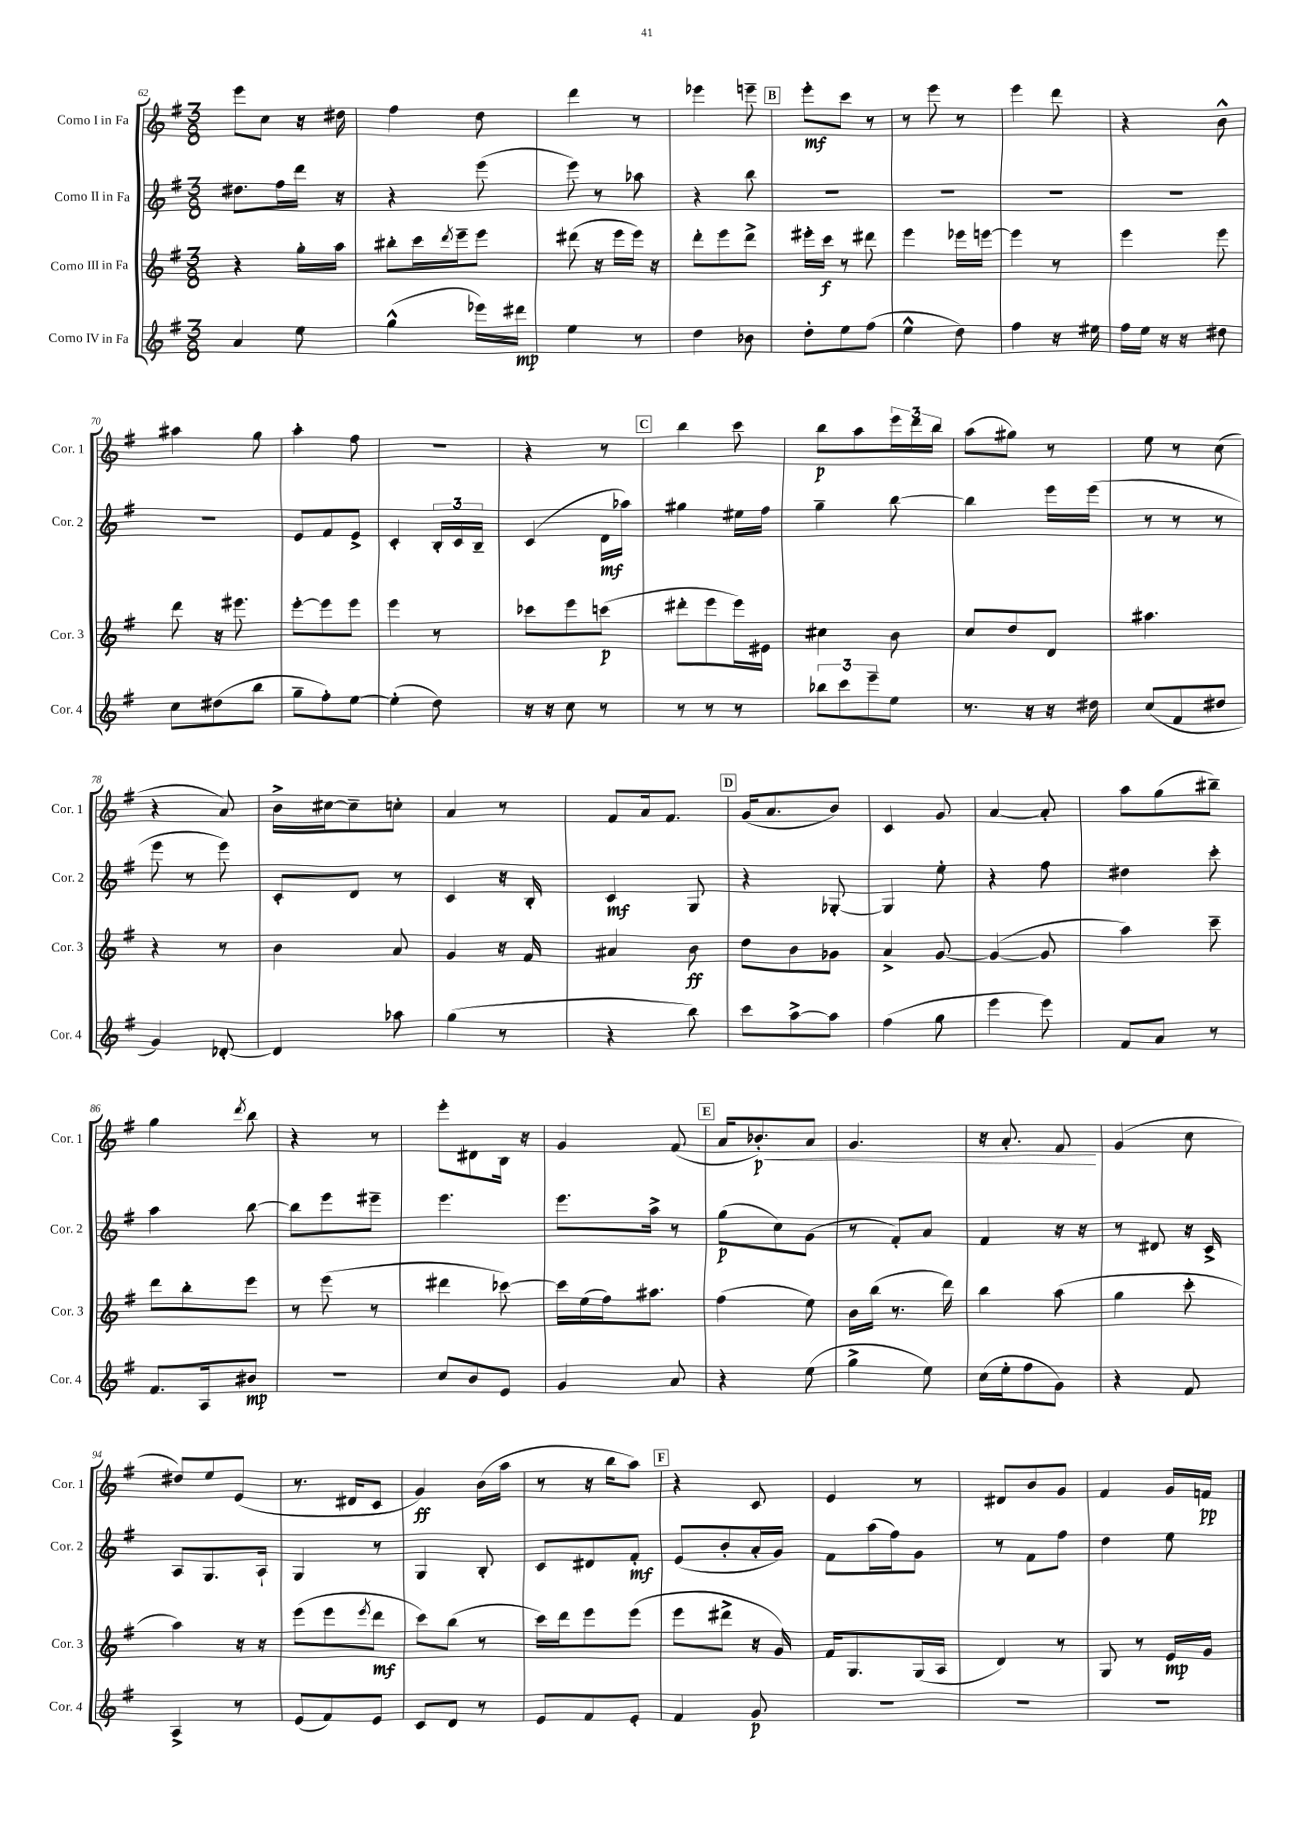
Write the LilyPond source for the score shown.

<<
\new StaffGroup <<
\new Staff = "s0" \with { instrumentName = "Corno I in Fa" shortInstrumentName = "Cor. 1" } {
    \clef treble \key g \major \numericTimeSignature \time 3/8
    e'''8 c''8 r16 dis''16 |
    fis''4 d''8 |
    d'''4 r8 |
    ees'''4 e'''8-- |
    \mark \markup { \box "B" } e'''8-.\mf c'''8 r8 |
    r8 e'''8 r8 |
    e'''4 d'''8 |
    r4 b'8-^ |
    ais''4 g''8 |
    a''4-. fis''8 |
    R4. |
    r4 r8 |
    \mark \markup { \box "C" } b''4 c'''8 |
    b''8\p a''8 \tuplet 3/2 { e'''16 d'''16 b''16 } |
    a''8( gis''8) r8 |
    e''8 r8 c''8( |
    r4 a'8) |
    b'16-> cis''16~ cis''8-- c''8-. |
    a'4 r8 |
    fis'8 a'16 fis'8. |
    \mark \markup { \box "D" } g'16( a'8. b'8) |
    c'4 g'8 |
    a'4~ a'8-. |
    a''8 g''8( bis''8--) |
    g''4 \acciaccatura { d'''8 } b''8 |
    r4 r8 |
    e'''8-. dis'8 b16 r16 |
    g'4 fis'8( |
    \mark \markup { \box "E" } a'16 bes'8.-.\p\<) a'8 |
    g'4. |
    r16 a'8.-. fis'8\! |
    g'4( c''8 |
    dis''8) e''8 e'8( |
    r8. dis'16 c'8 |
    g'4\ff) b'16( a''16 |
    r8 r16 b''16 a''8) |
    \mark \markup { \box "F" } r4 c'8 |
    e'4 r8 |
    dis'8 b'8 g'8 |
    fis'4 g'16 f'16\pp \bar "|." |
}
\new Staff = "s1" \with { instrumentName = "Corno II in Fa" shortInstrumentName = "Cor. 2" } {
    \clef treble \key g \major \numericTimeSignature \time 3/8
    dis''8. fis''16 d'''16 r16 |
    r4 e'''8( |
    e'''8) r8 aes''8 |
    r4 b''8 |
    \mark \markup { \box "B" } R4. |
    R4. |
    R4. |
    R4. |
    R4. |
    e'8 fis'8 e'8-> |
    c'4-. \tuplet 3/2 { b16-. c'16 b16-- } |
    c'4( d'16\mf aes''16) |
    \mark \markup { \box "C" } gis''4 eis''16 fis''16 |
    g''4-- b''8~ |
    b''4 e'''16 e'''16( |
    r8 r8 r8 |
    e'''8 r8 e'''8) |
    c'8-. d'8 r8 |
    c'4 r16 b16-. |
    c'4\mf g8 |
    \mark \markup { \box "D" } r4 ges8~-. |
    ges4 e''8-. |
    r4 fis''8 |
    dis''4 c'''8-. |
    a''4 b''8~ |
    b''8 e'''8 eis'''8-- |
    e'''4. |
    e'''8. a''16-> r8 |
    \mark \markup { \box "E" } g''8\p( c''8) g'8( |
    r8 fis'8-.) a'8 |
    fis'4 r16 r16 |
    r8 dis'8 r16 c'16-> |
    a8 g8. a16-! |
    g4 r8 |
    g4 b8-. |
    c'8 dis'8 fis'8-.\mf |
    \mark \markup { \box "F" } e'8( b'8-. a'16-. g'16) |
    fis'8 a''16( fis''16) g'8 |
    r8 fis'8 fis''8 |
    d''4 e''8 \bar "|." |
}
\new Staff = "s2" \with { instrumentName = "Corno III in Fa" shortInstrumentName = "Cor. 3" } {
    \clef treble \key g \major \numericTimeSignature \time 3/8
    r4 g''16-. a''16 |
    bis''8-. c'''16 \acciaccatura { d'''8 } e'''16-- e'''8 |
    dis'''8( r16 e'''16 e'''16) r16 |
    d'''8-. e'''8 d'''8-> |
    \mark \markup { \box "B" } eis'''16-. c'''16\f r8 dis'''8 |
    e'''4 ees'''16 e'''16~ |
    e'''4 r8 |
    e'''4 e'''8 |
    d'''8 r16 eis'''8. |
    e'''8~-. e'''8 e'''8 |
    e'''4 r8 |
    ces'''8 e'''8 c'''8\p( |
    \mark \markup { \box "C" } dis'''8-. e'''8 e'''16) eis'16 |
    cis''4 b'8 |
    c''8 d''8 d'8 |
    ais''4. |
    r4 r8 |
    b'4 a'8 |
    g'4 r16 fis'16 |
    ais'4 b'8\ff |
    \mark \markup { \box "D" } d''8 b'8 ges'8 |
    a'4-> g'8~ |
    g'4~( g'8 |
    a''4) c'''8-- |
    d'''8 b''8-. e'''8 |
    r8 e'''8( r8 |
    dis'''4 ces'''8~) |
    ces'''16 e''16( fis''16) ais''8. |
    \mark \markup { \box "E" } fis''4( e''8) |
    b'16 b''16( r8. d'''16) |
    b''4 a''8( |
    g''4 c'''8-. |
    a''4) r16 r16 |
    e'''8( e'''8 \acciaccatura { e'''8 } d'''8\mf |
    c'''8) b''8( r8 |
    c'''16) d'''16 e'''8 e'''8( |
    \mark \markup { \box "F" } e'''8 dis'''8-> r16 g'16) |
    fis'16 g8. g16( a16 |
    d'4) r8 |
    g8 r8 e'16\mp g'16 \bar "|." |
}
\new Staff = "s3" \with { instrumentName = "Corno IV in Fa" shortInstrumentName = "Cor. 4" } {
    \clef treble \key g \major \numericTimeSignature \time 3/8
    a'4 e''8 |
    g''4-^( ees'''16) dis'''16\mp |
    e''4 r8 |
    d''4 bes'8 |
    \mark \markup { \box "B" } d''8-. e''8 fis''8( |
    e''4-^ d''8) |
    fis''4 r16 eis''16 |
    fis''16 e''16 r16 r16 dis''8 |
    c''8 dis''8( b''8 |
    g''8-- fis''8-.) e''8~ |
    e''4-.( d''8) |
    r16 r16 c''8 r8 |
    \mark \markup { \box "C" } r8 r8 r8 |
    \tuplet 3/2 { bes''8 c'''8 e'''8-- } e''8 |
    r8. r16 r16 dis''16 |
    c''8( fis'8 dis''8 |
    g'4) des'8~-. |
    des'4 aes''8 |
    g''4( r8 |
    r4 b''8) |
    \mark \markup { \box "D" } c'''8 a''8~-> a''8 |
    fis''4( g''8 |
    e'''4 e'''8) |
    fis'8 a'8 r8 |
    fis'8. a16 bis'8\mp |
    R4. |
    c''8 b'8 e'8 |
    g'4 a'8 |
    \mark \markup { \box "E" } r4 e''8( |
    g''4-> e''8) |
    c''16( e''16-. fis''8 g'8) |
    r4 fis'8 |
    a4-> r8 |
    e'8( fis'8) e'8 |
    c'8 d'8 r8 |
    e'8 fis'8 e'8-. |
    \mark \markup { \box "F" } fis'4 g'8\p |
    R4. |
    R4. |
    R4. \bar "|." |
}
>>
>>
\layout { \context { \Score currentBarNumber = #62 } }
